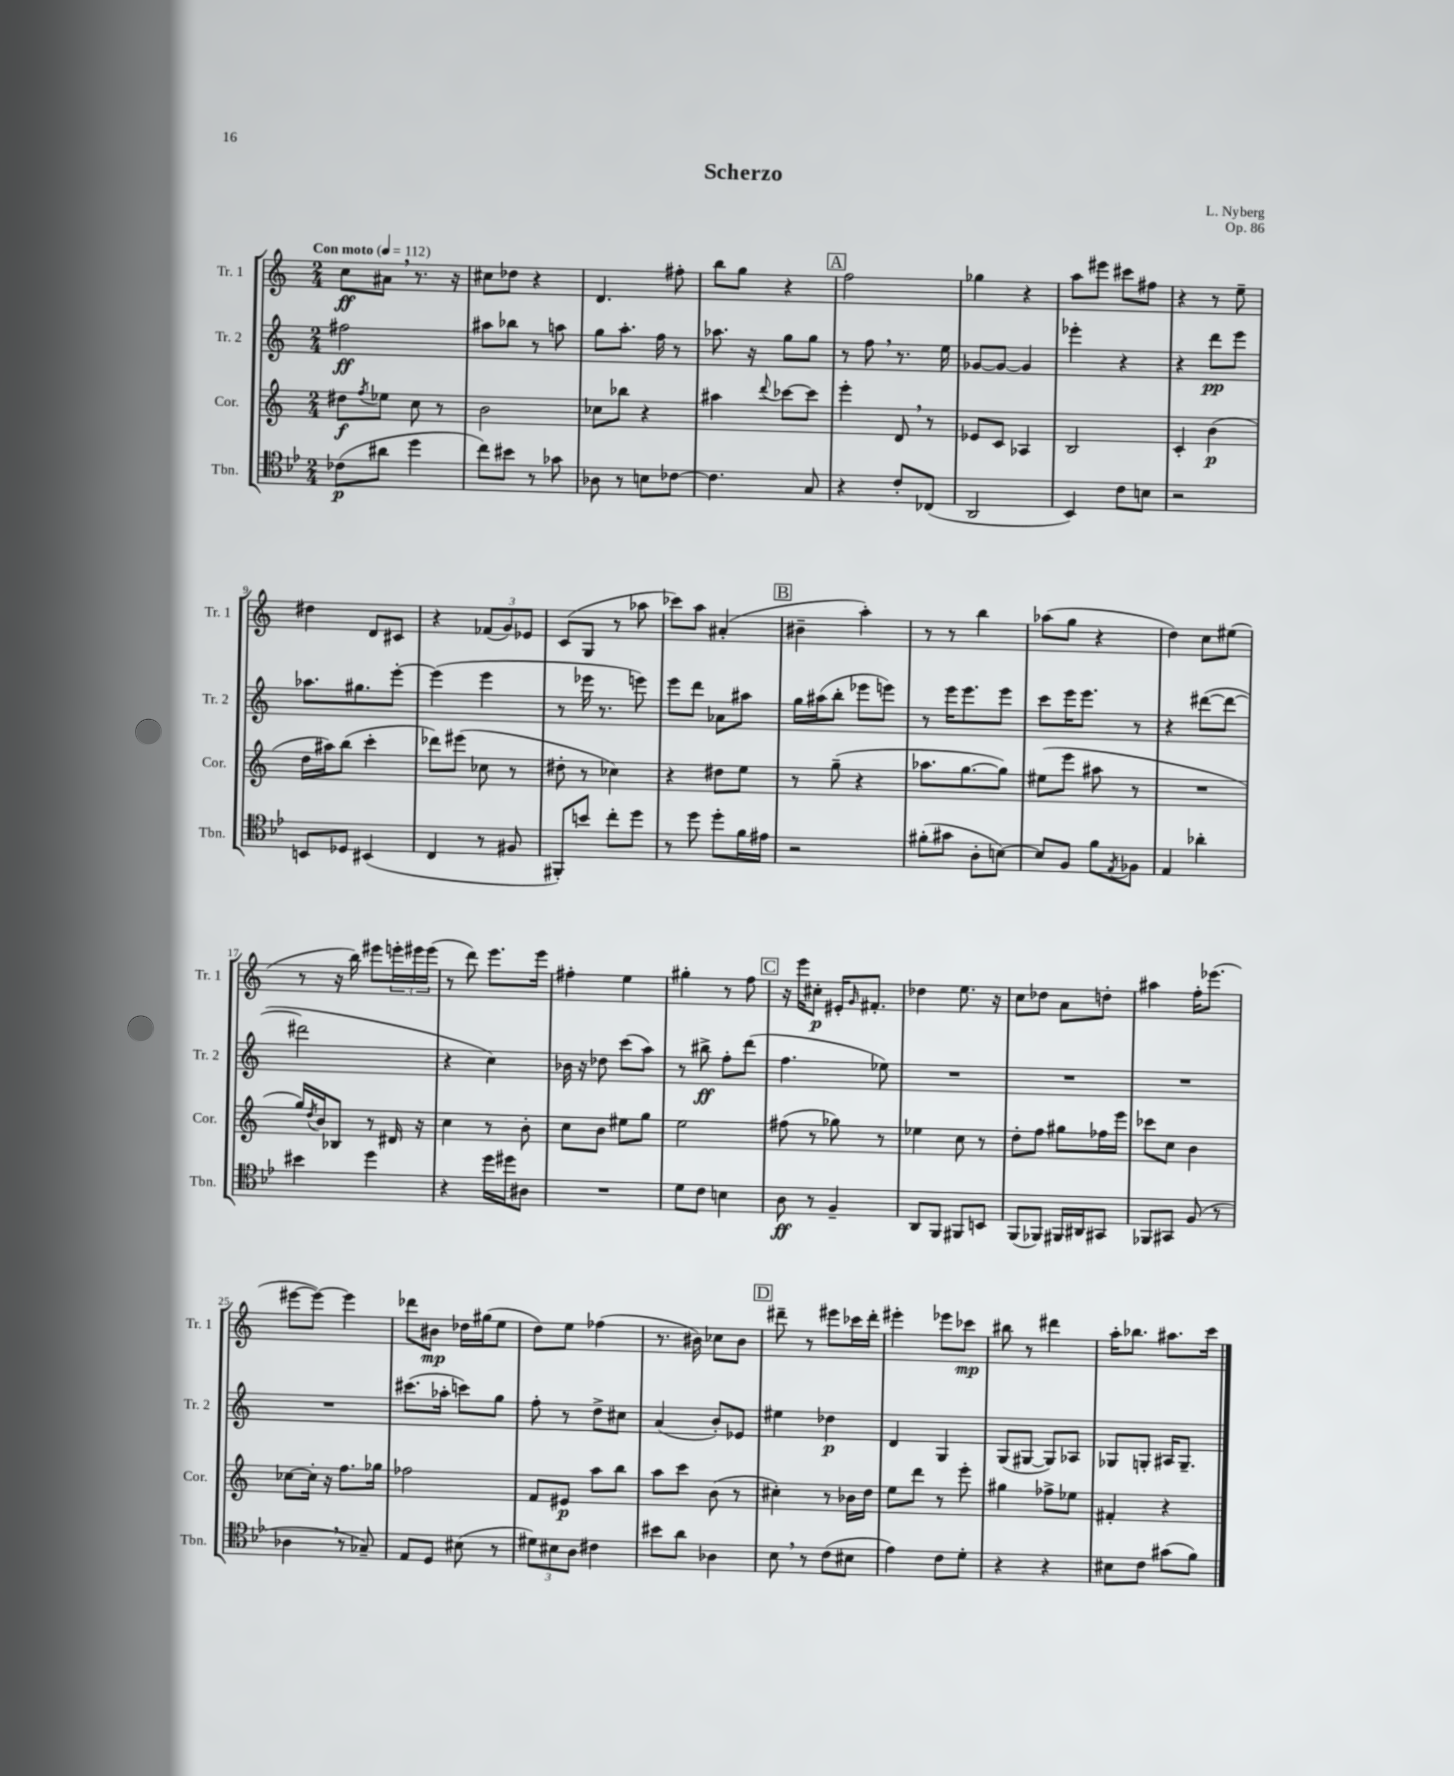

**kern	**dynam	**kern	**dynam	**kern	**dynam	**kern	**dynam
*part4	*part4	*part3	*part3	*part2	*part2	*part1	*part1
*staff4	*staff4	*staff3	*staff3	*staff2	*staff2	*staff1	*staff1
*I"Tbn.	*	*I"Cor.	*	*I"Tr. 2	*	*I"Tr. 1	*
*I'Tbn.	*	*I'Cor.	*	*I'Tr. 2	*	*I'Tr. 1	*
*clefC4	*	*clefG2	*	*clefG2	*	*clefG2	*
*k[b-e-]	*	*k[]	*	*k[]	*	*k[]	*
*M2/4	*	*M2/4	*	*M2/4	*	*M2/4	*
*MM112	*	*MM112	*	*MM112	*	*MM112	*
=1	=1	=1	=1	=1	=1	=1	=1
!	!	!	!	!	!	!LO:TX:a:B:t=Con moto	!
(8c-X\L	p	8dd#X\L	f	2ff#X\	ff	8cc\L	ff
.	.	8qff/	.	.	.	.	.
8a#X\J	.	8ee-X\J	.	.	.	8a#X,\J	.
4dd\	.	8cc\	.	.	.	8.r	.
.	.	8r	.	.	.	.	.
.	.	.	.	.	.	16r	.
=2	=2	=2	=2	=2	=2	=2	=2
8cc\L)	.	2b\	.	8aa#X\L	.	8cc#X\L	.
8b#X\J	.	.	.	8bb-X\J	.	8dd-X\J	.
8r	.	.	.	8r	.	4r	.
8g-X\	.	.	.	8aan\	.	.	.
=3	=3	=3	=3	=3	=3	=3	=3
8A-X\	.	8cc-X\L	.	8gg\L	.	4.d/	.
8r	.	8bb-X\J	.	8.aa'\J	.	.	.
8Bn\L	.	4r	.	.	.	.	.
.	.	.	.	16ff\	.	.	.
[8c-X\J	.	.	.	8r	.	8ff#X'\	.
=4	=4	=4	=4	=4	=4	=4	=4
4.c-\]	.	4aa#X\	.	8.aa-X\	.	8bb\L	.
.	.	.	.	.	.	8gg\J	.
.	.	.	.	16r	.	.	.
.	.	8qqddd/	.	.	.	.	.
.	.	[8ccc-X\L	.	8gg\L	.	4r	.
8G/	.	8ccc-\J]	.	8gg\J	.	.	.
!!LO:REH:place=s1:t=A
=5	=5	=5	=5	=5	=5	=5	=5
4r	.	4eee'\	.	8r	.	2ff\	.
.	.	.	.	8ff,\	.	.	.
8c'/L	.	8d,/	.	8.r	.	.	.
(8C-X/J	.	8r	.	.	.	.	.
.	.	.	.	16ee\	.	.	.
=6	=6	=6	=6	=6	=6	=6	=6
2AA/	.	8e-X/L	.	[8g-X/L	.	4gg-X\	.
.	.	8c/J	.	8g-/J_	.	.	.
.	.	4A-X/	.	4g-/]	.	4r	.
=7	=7	=7	=7	=7	=7	=7	=7
4BB-/)	.	2B/	.	4eee-X'\	.	8aa\L	.
.	.	.	.	.	.	8eee#X\J	.
8c\L	.	.	.	4r	.	8ccc#X\L	.
8Bn\J	.	.	.	.	.	8ff#X\J	.
=8	=8	=8	=8	=8	=8	=8	=8
2r	.	4c'/	.	4r	.	4r	.
.	.	(4b\	p	8ddd\L	pp	8r	.
.	.	.	.	8eee\J	.	8ee~\	.
!!LO:LB:g=z
=9	=9	=9	=9	=9	=9	=9	=9
8BBn/L	.	16dd\LL	.	8.aa-X\L	.	4dd#X\	.
.	.	16aa#X\J)	.	.	.	.	.
8D-X/J	.	(8bb\J	.	.	.	.	.
.	.	.	.	8.gg#X\	.	.	.
(4BB#X/	.	4ccc'\	.	.	.	8d/L	.
.	.	.	.	[8eee'\J	.	8c#X/J	.
=10	=10	=10	=10	=10	=10	=10	=10
4C/	.	8ddd-X\L)	.	(4eee\]	.	4r	.
.	.	(8eee#X\J	.	.	.	.	.
8r	.	8cc-X\	.	4eee\	.	(12f-X/L	.
.	.	.	.	.	.	12g/)	.
8F#X/	.	8r	.	.	.	.	.
.	.	.	.	.	.	12e-X/J	.
=11	=11	=11	=11	=11	=11	=11	=11
8FF#X'/L)	.	8dd#X'\	.	8r	.	(8c/L	.
8bn/J	.	8r	.	16eee-X\	.	8G/J	.
.	.	.	.	8.r	.	.	.
8cc'\L	.	4cc-X\)	.	.	.	8r	.
8dd\J	.	.	.	8eeen\)	.	8aa-X\	.
=12	=12	=12	=12	=12	=12	=12	=12
8r	.	4r	.	8eee\L	.	8ccc-X\L)	.
8dd\	.	.	.	8ddd\J	.	8aa\J	.
8dd'\L	.	8dd#X\L	.	8a-X\L	.	(4a#X'/	.
16f\L	.	8ee\J	.	8aa#X\J	.	.	.
16e#X\JJ	.	.	.	.	.	.	.
!!LO:REH:place=s1:t=B
=13	=13	=13	=13	=13	=13	=13	=13
2r	.	8r	.	16gg\LL	.	4b#X~\	.
.	.	.	.	(16aa#X\J	.	.	.
.	.	(8gg~\	.	8bb'\J	.	.	.
.	.	4r	.	8eee-X\L	.	4aa'\)	.
.	.	.	.	8eeen\J)	.	.	.
=14	=14	=14	=14	=14	=14	=14	=14
(8f#X'\L	.	8.aa-X\L	.	8r	.	8r	.
8g#X\J	.	.	.	16eee\KL	.	8r	.
.	.	[8.gg\	.	8.eee\	.	.	.
8A'\L	.	.	.	.	.	4bb\	.
[8Bn\J)	.	8gg\J])	.	8eee\J	.	.	.
=15	=15	=15	=15	=15	=15	=15	=15
8B/L]	.	(8ee#X\L	.	8ccc\L	.	(8aa-X\L	.
8F/J	.	8eee\J	.	16eee\K	.	8gg\J	.
.	.	.	.	8.eee\J	.	.	.
8f\L	.	8aa#X\	.	.	.	4r	.
8qE-/	.	.	.	.	.	.	.
8F-X\J	.	8r	.	8r	.	.	.
=16	=16	=16	=16	=16	=16	=16	=16
4E-/	.	2r	.	4r	.	4dd\)	.
4a-X'\	.	.	.	([8ddd#X\L	.	8cc\L	.
.	.	.	.	8ddd#\J_	.	(8ee#X\J	.
!!LO:LB:g=z
=17	=17	=17	=17	=17	=17	=17	=17
4b#X\	.	16gg/LL)	.	2ddd#X\]	.	8r	.
.	.	8qdd/	.	.	.	.	.
.	.	16b/J	.	.	.	.	.
.	.	8B-X/J	.	.	.	16r	.
.	.	.	.	.	.	16bb\)	.
4dd\	.	8r	.	.	.	8eee#X\L	.
.	.	16d#X/	.	.	.	24eeen'\L	.
.	.	.	.	.	.	24eee#X\	.
.	.	16r	.	.	.	.	.
.	.	.	.	.	.	(24eee#\JJ	.
=18	=18	=18	=18	=18	=18	=18	=18
4r	.	4cc\	.	4r	.	8r	.
.	.	.	.	.	.	8ddd\)	.
16dd\LL	.	8r	.	4cc\)	.	8.eee\L	.
16dd#X\J	.	.	.	.	.	.	.
8A#X\J	.	8b'\	.	.	.	.	.
.	.	.	.	.	.	16eee\Jk	.
=19	=19	=19	=19	=19	=19	=19	=19
2r	.	8cc\L	.	16b-X\	.	4ff#X'\	.
.	.	.	.	16r	.	.	.
.	.	8b\J	.	8dd-X\	.	.	.
.	.	8ee#X\L	.	(8ccc\L	.	4ee\	.
.	.	8gg\J	.	8aa\J)	.	.	.
=20	=20	=20	=20	=20	=20	=20	=20
8d\L	.	2ee\	.	8r	.	4gg#X'\	.
8c\J	.	.	.	8bb#X^\	ff	.	.
4Bn\	.	.	.	8ff'\L	.	8r	.
.	.	.	.	(8ddd\J	.	8ff\	.
!!LO:REH:place=s1:t=C
=21	=21	=21	=21	=21	=21	=21	=21
8A\	ff	(8ff#X\	.	4.ff\	.	16r	.
.	.	.	.	.	.	16eee\KL	.
8r	.	8r	.	.	.	8cc#X'\J	p
4F~/	.	8gg-X\)	.	.	.	16e#X'/KL	.
.	.	.	.	.	.	16qqg/	.
.	.	.	.	.	.	8.f#X'/J	.
.	.	8r	.	8ee-X\)	.	.	.
=22	=22	=22	=22	=22	=22	=22	=22
8AA/L	.	4ee-X\	.	2r	.	4dd-X\	.
8FF/J	.	.	.	.	.	.	.
8FF#X/L	.	8cc\	.	.	.	8.ee\	.
8BBn/J	.	8r	.	.	.	.	.
.	.	.	.	.	.	16r	.
=23	=23	=23	=23	=23	=23	=23	=23
(8FF/L	.	8dd'\L	.	2r	.	8cc\L	.
8FF-X/J)	.	8ff\J	.	.	.	8dd-X\J	.
16FF#X/LL	.	8gg#X\L	.	.	.	8a\L	.
16AA#X/J	.	.	.	.	.	.	.
8GG#X/J	.	16ff-X\L	.	.	.	8ddn'\J	.
.	.	16eee\JJ	.	.	.	.	.
=24	=24	=24	=24	=24	=24	=24	=24
8FF-X/L	.	8ccc-X\L	.	2r	.	4aa#X\	.
8GG#X/J	.	8cc\J	.	.	.	.	.
(8F/	.	4b\	.	.	.	16ff'\KL	.
.	.	.	.	.	.	(8.eee-X\J	.
8r	.	.	.	.	.	.	.
!!LO:LB:g=z
=25	=25	=25	=25	=25	=25	=25	=25
4A-X,\	.	[8cc-X\L	.	2r	.	[8eee#X\L	.
.	.	16cc-'\Jk]	.	.	.	8eee#\J_)	.
.	.	16r	.	.	.	.	.
8r	.	8.ff\L	.	.	.	4eee#\]	.
8G-X~/)	.	.	.	.	.	.	.
.	.	16gg-X\Jk	.	.	.	.	.
=26	=26	=26	=26	=26	=26	=26	=26
8E-/L	.	2ff-X\	.	(8.ccc#X\L	.	8ddd-X\L	.
8D/J	.	.	.	.	.	8b#X\J	mp
.	.	.	.	16aa-X'\Jk	.	.	.
(8B#X\	.	.	.	8cccn\L)	.	16dd-X\LL	.
.	.	.	.	.	.	(16gg#X\J	.
8r	.	.	.	8gg\J	.	8ee\J	.
=27	=27	=27	=27	=27	=27	=27	=27
12d#X\L)	.	8f/L	.	8ff'\	.	8dd\L)	.
12B#X\	.	.	.	.	.	.	.
.	.	8e#X/J	p	8r	.	8ee\J	.
12A\J	.	.	.	.	.	.	.
4c#X\	.	8aa\L	.	8dd^\L	.	(4ff-X\	.
.	.	8bb\J	.	8cc#X\J	.	.	.
=28	=28	=28	=28	=28	=28	=28	=28
8b#X\L	.	8aa\L	.	(4a/	.	8.r	.
8a\J	.	8ccc\J	.	.	.	.	.
.	.	.	.	.	.	16b#X\)	.
4A-X\	.	(8b\	.	8b'/L)	.	8cc-X\L	.
.	.	8r	.	8e-X/J	.	8b#\J	.
!!LO:REH:place=s1:t=D
=29	=29	=29	=29	=29	=29	=29	=29
8B-,\	.	4cc#X'\)	.	4ee#X\	.	8ddd#X~\	.
8r	.	.	.	.	.	8r	.
(8c\L	.	8r	.	4dd-X\	p	8eee#X\L	.
8B#X\J	.	16b-X\LL	.	.	.	16ccc-X\L	.
.	.	16dd\JJ	.	.	.	16ddd#'\JJ	.
=30	=30	=30	=30	=30	=30	=30	=30
4e-\)	.	8ee\L	.	4d/	.	4eee#X'\	.
.	.	8ddd\J	.	.	.	.	.
8c\L	.	8r	.	4G/	.	8eee-X\L	.
8d'\J	.	8eee'\	.	.	.	8ccc-X\J	mp
=31	=31	=31	=31	=31	=31	=31	=31
4r	.	4gg#X\	.	(8G/L	.	8bb#X\	.
.	.	.	.	[8G#X/J	.	8r	.
4r	.	8ff-X^\L	.	8G#/L])	.	4ddd#X\	.
.	.	8ee-X\J	.	8A-X/J	.	.	.
=32	=32	=32	=32	=32	=32	=32	=32
8B#X\L	.	4f#X'/	.	8G-X/L	.	16aa'\KL	.
.	.	.	.	.	.	8.bb-X\J	.
8c\J	.	.	.	8Gn'/J	.	.	.
(8g#X\L	.	4r	.	16A#X/KL	.	8.aa#X\L	.
.	.	.	.	8.G~/J	.	.	.
8f\J)	.	.	.	.	.	.	.
.	.	.	.	.	.	16ccc\Jk	.
==	==	==	==	==	==	==	==
*-	*-	*-	*-	*-	*-	*-	*-
